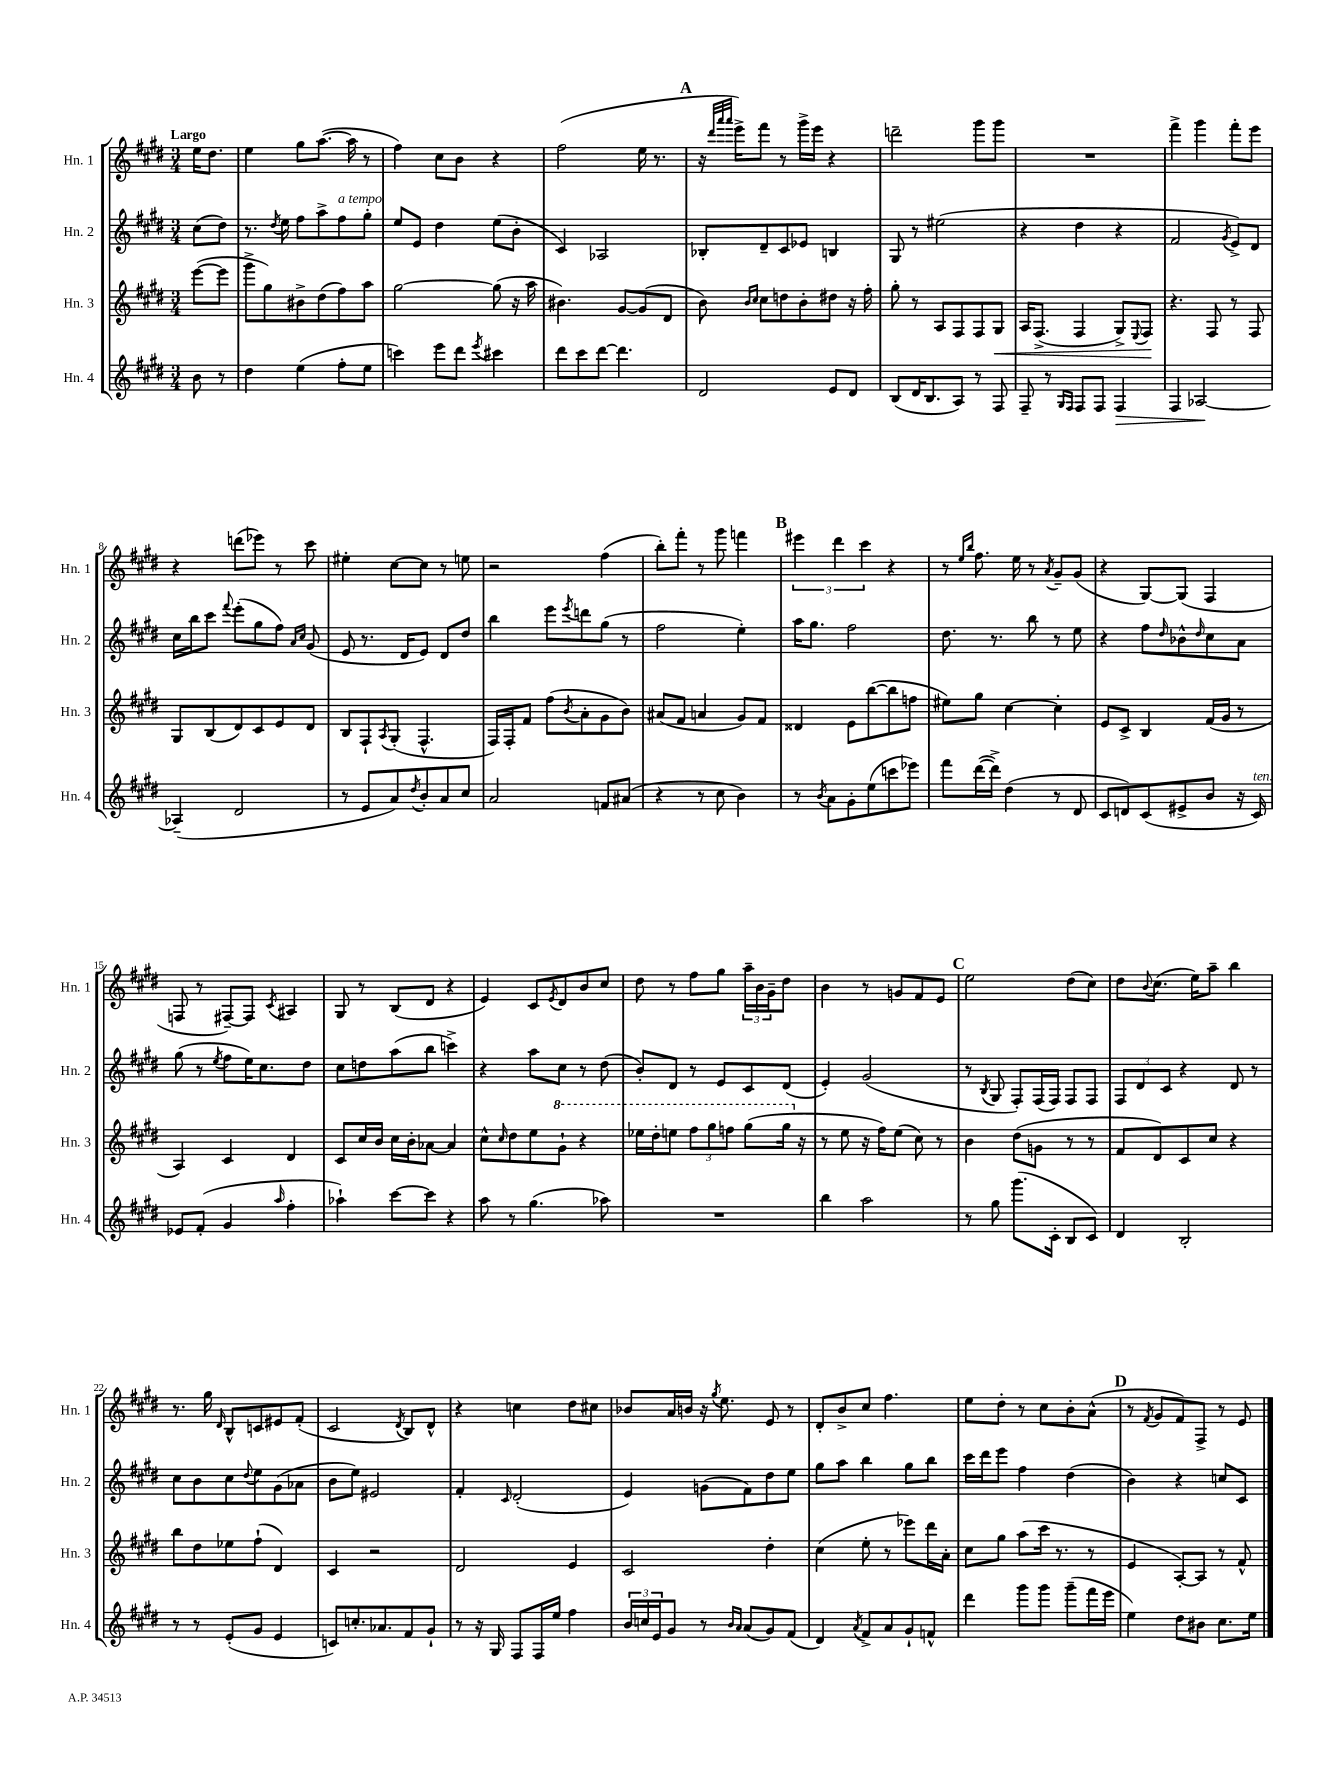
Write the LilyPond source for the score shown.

<<
\new StaffGroup <<
\new Staff = "s0" \with { instrumentName = "Hn. 1" shortInstrumentName = "Hn. 1" } {
    \clef treble \key e \major \numericTimeSignature \time 3/4 \partial 4 \tempo "Largo"
    e''16 dis''8. |
    e''4 gis''8 a''8.~( a''16 r8 |
    fis''4) cis''8 b'8 r4 |
    fis''2( e''16 r8. |
    \mark \markup { \bold "A" } r16 \grace { dis'''32 a'''32 a'''32 } e'''16->) fis'''8 r8 gis'''16-> e'''16 r4 |
    d'''2-- gis'''8 gis'''8 |
    R2. |
    fis'''4-> gis'''4 fis'''8-. e'''8 |
    r4 d'''8( ees'''8) r8 cis'''8 |
    eis''4-. cis''8~ cis''8 r8 e''8 |
    r2 fis''4( |
    b''8-.) fis'''8-. r8 gis'''8 f'''4 |
    \mark \markup { \bold "B" } \tuplet 3/2 { eis'''4 dis'''4 cis'''4 } r4 |
    r8 \grace { e''16 b''16 } fis''8. e''16 r8 \acciaccatura { a'8 } gis'8-- gis'8( |
    r4 gis8~) gis8( fis4 |
    f8 r8 fis8~--) fis8 \acciaccatura { cis'8 } ais4 |
    gis8 r8 b8( dis'8 r4 |
    e'4) cis'8 \acciaccatura { e'8 } dis'8 b'8 cis''8 |
    dis''8 r8 fis''8 gis''8 \tuplet 3/2 { a''16-- b'16 gis'16-- } dis''8 |
    b'4 r8 g'8 fis'8 e'8 |
    \mark \markup { \bold "C" } e''2 dis''8( cis''8) |
    dis''8 \appoggiatura { b'8 } cis''8.( e''16) a''8-- b''4 |
    r8. gis''16 \grace { dis'16 } b8-^ c'8 eis'8 fis'8-.( |
    cis'2 \acciaccatura { dis'8 } b8) dis'8-^ |
    r4 c''4 dis''8 cis''8 |
    bes'8 a'16 b'16 r16 \acciaccatura { gis''8 } e''8. e'8 r8 |
    dis'8-. b'8-> cis''8 fis''4. |
    e''8 dis''8-. r8 cis''8 b'8-. a'8-^( |
    \mark \markup { \bold "D" } r8 \acciaccatura { fis'8 } gis'8 fis'8) fis8-> r8 e'8 \bar "|." |
}
\new Staff = "s1" \with { instrumentName = "Hn. 2" shortInstrumentName = "Hn. 2" } {
    \clef treble \key e \major \numericTimeSignature \time 3/4 \partial 4
    cis''8( dis''8) |
    r8. \acciaccatura { dis''8 } e''16 fis''8 a''8-> fis''8^\markup { \italic "a tempo" } gis''8-. |
    e''8 e'8 dis''4 e''8( b'8-. |
    cis'4) aes2 |
    \mark \markup { \bold "A" } bes8-. dis'8-- cis'8 ees'8 b4 |
    gis8 r8 eis''2( |
    r4 dis''4 r4 |
    fis'2 \acciaccatura { gis'8 } e'8->) dis'8 |
    cis''16 b''16 cis'''8 \appoggiatura { fis'''8 } e'''8-.( gis''8 fis''8) \grace { a'16 cis''16 } gis'8( |
    e'8 r8. dis'16 e'8) dis'8 dis''8 |
    b''4 e'''8 \acciaccatura { e'''8 } d'''8 gis''8( r8 |
    fis''2 e''4-.) |
    \mark \markup { \bold "B" } a''16 gis''8. fis''2 |
    dis''8. r8. b''8 r8 e''8 |
    r4 fis''8 \grace { dis''16 } bes'8-^ \grace { dis''16 } cis''8 a'8 |
    gis''8( r8 \acciaccatura { e''8 } fis''8 e''16) cis''8. dis''8 |
    cis''8 d''8 a''8( b''8 c'''4->) |
    r4 a''8 cis''8 r8 dis''8( |
    b'8-.) dis'8 r8 e'8 cis'8 dis'8( |
    e'4-.) gis'2( |
    \mark \markup { \bold "C" } r8 \acciaccatura { b8 } gis8 fis8-.) fis16( fis16) fis8 fis8 |
    \tuplet 3/2 { fis8 dis'8 cis'8 } r4 dis'8 r8 |
    cis''8 b'8 cis''8 \appoggiatura { dis''8 } e''8 gis'8( aes'8 |
    b'8 e''8) eis'2 |
    fis'4-. \grace { cis'16 } dis'2-.( |
    e'4) g'8( fis'8) dis''8 e''8 |
    gis''8 a''8 b''4 gis''8 b''8 |
    cis'''16 dis'''16 e'''8 fis''4 dis''4( |
    \mark \markup { \bold "D" } b'4) r4 c''8 cis'8 \bar "|." |
}
\new Staff = "s2" \with { instrumentName = "Hn. 3" shortInstrumentName = "Hn. 3" } {
    \clef treble \key e \major \numericTimeSignature \time 3/4 \partial 4
    e'''8~( e'''8 |
    gis'''8-> gis''8) bis'8-> dis''8( fis''8) a''8 |
    gis''2~ gis''8( r16 a''16 |
    bis'4.) gis'8~ gis'8( dis'8 |
    \mark \markup { \bold "A" } b'8) \grace { b'16 cis''16 } cis''8 d''8 b'8-. dis''8 r16 fis''16-. |
    gis''8-. r8 a8 fis8 fis8 gis8\< |
    a16 fis8.->( fis4 gis8->) \appoggiatura { e8 } fis8\! |
    r4. fis8 r8 fis8 |
    gis8 b8( dis'8) cis'8 e'8 dis'8 |
    b8 fis8-! \acciaccatura { a8 } gis8-.( fis4.-^ |
    fis16) fis16-. fis'8 fis''8( \acciaccatura { b'8 } a'8-. gis'8 b'8) |
    ais'8( fis'8 a'4 gis'8) fis'8 |
    \mark \markup { \bold "B" } disis'4 e'8 b''8~( b''8 f''8 |
    eis''8) gis''8 cis''4~ cis''4-. |
    e'8 cis'8-> b4 fis'16( gis'16 r8 |
    a4) cis'4 dis'4 |
    cis'8 cis''16 b'16 cis''16 b'16-. aes'8~ aes'4 |
    cis''8-^ \grace { cis''16 } dis''8 e''8 \ottava #1 gis''8-! r4 |
    ees'''16 dis'''16-. e'''8 \tuplet 3/2 { fis'''8 gis'''8 f'''8 } gis'''8( gis'''16 \ottava #0 r16 |
    r8 e''8 r16 fis''16) e''8( cis''8) r8 |
    \mark \markup { \bold "C" } b'4 dis''8( g'8 r8 r8 |
    fis'8 dis'8) cis'8 cis''8 r4 |
    b''8 dis''8 ees''8 fis''8-!( dis'4) |
    cis'4 r2 |
    dis'2 e'4 |
    cis'2 dis''4-. |
    cis''4( e''8-. r8 ees'''8) dis'''16 a'16-. |
    cis''8 gis''8 a''8( cis'''16 r8. r8 |
    \mark \markup { \bold "D" } e'4 a8~-.) a8 r8 fis'8-^ \bar "|." |
}
\new Staff = "s3" \with { instrumentName = "Hn. 4" shortInstrumentName = "Hn. 4" } {
    \clef treble \key e \major \numericTimeSignature \time 3/4 \partial 4
    b'8 r8 |
    dis''4 e''4( fis''8-. e''8 |
    c'''4) e'''8 dis'''8 \acciaccatura { e'''8 } cis'''4 |
    dis'''8 cis'''8 dis'''8~ dis'''4. |
    \mark \markup { \bold "A" } dis'2 e'8 dis'8 |
    b8( dis'16 b8. a8) r8 fis8 |
    fis8-- r8 \grace { gis16 fis16 } fis8 fis8 fis4\> |
    fis4 aes2~\! |
    aes4--( dis'2 |
    r8 e'8 a'8) \acciaccatura { dis''8 } b'8-. a'8 cis''8 |
    a'2 f'8 ais'8( |
    r4 r8 cis''8 b'4) |
    \mark \markup { \bold "B" } r8 \acciaccatura { b'8 } a'8 gis'8-. e''8( c'''8 ees'''8) |
    fis'''8 dis'''16~( dis'''16->) dis''4( r8 dis'8 |
    cis'8 d'8) cis'8( eis'8-> b'8 r16 cis'16^\markup { \italic "ten." }) |
    ees'8 fis'8-.( gis'4 \grace { a''16 } fis''4-. |
    aes''4-!) cis'''8~ cis'''8 r4 |
    a''8 r8 gis''4.( aes''8) |
    R2. |
    b''4 a''2 |
    \mark \markup { \bold "C" } r8 gis''8 gis'''8.( cis'16-. b8 cis'8) |
    dis'4 b2-. |
    r8 r8 e'8-.( gis'8 e'4 |
    c'8) c''8.-. aes'8. fis'8 gis'8-! |
    r8 r16 gis16 fis8 fis16 e''16 fis''4 |
    \tuplet 3/2 { b'16 c''16 e'16 } gis'8 r8 \grace { b'16 a'16 } a'8( gis'8) fis'8( |
    dis'4) \acciaccatura { a'8 } fis'8-> a'8 gis'8-! f'8-^ |
    dis'''4 gis'''8 gis'''8 gis'''8--( fis'''16 e'''16 |
    \mark \markup { \bold "D" } e''4) dis''8 bis'8 cis''8. e''16 \bar "|." |
}
>>
>>
